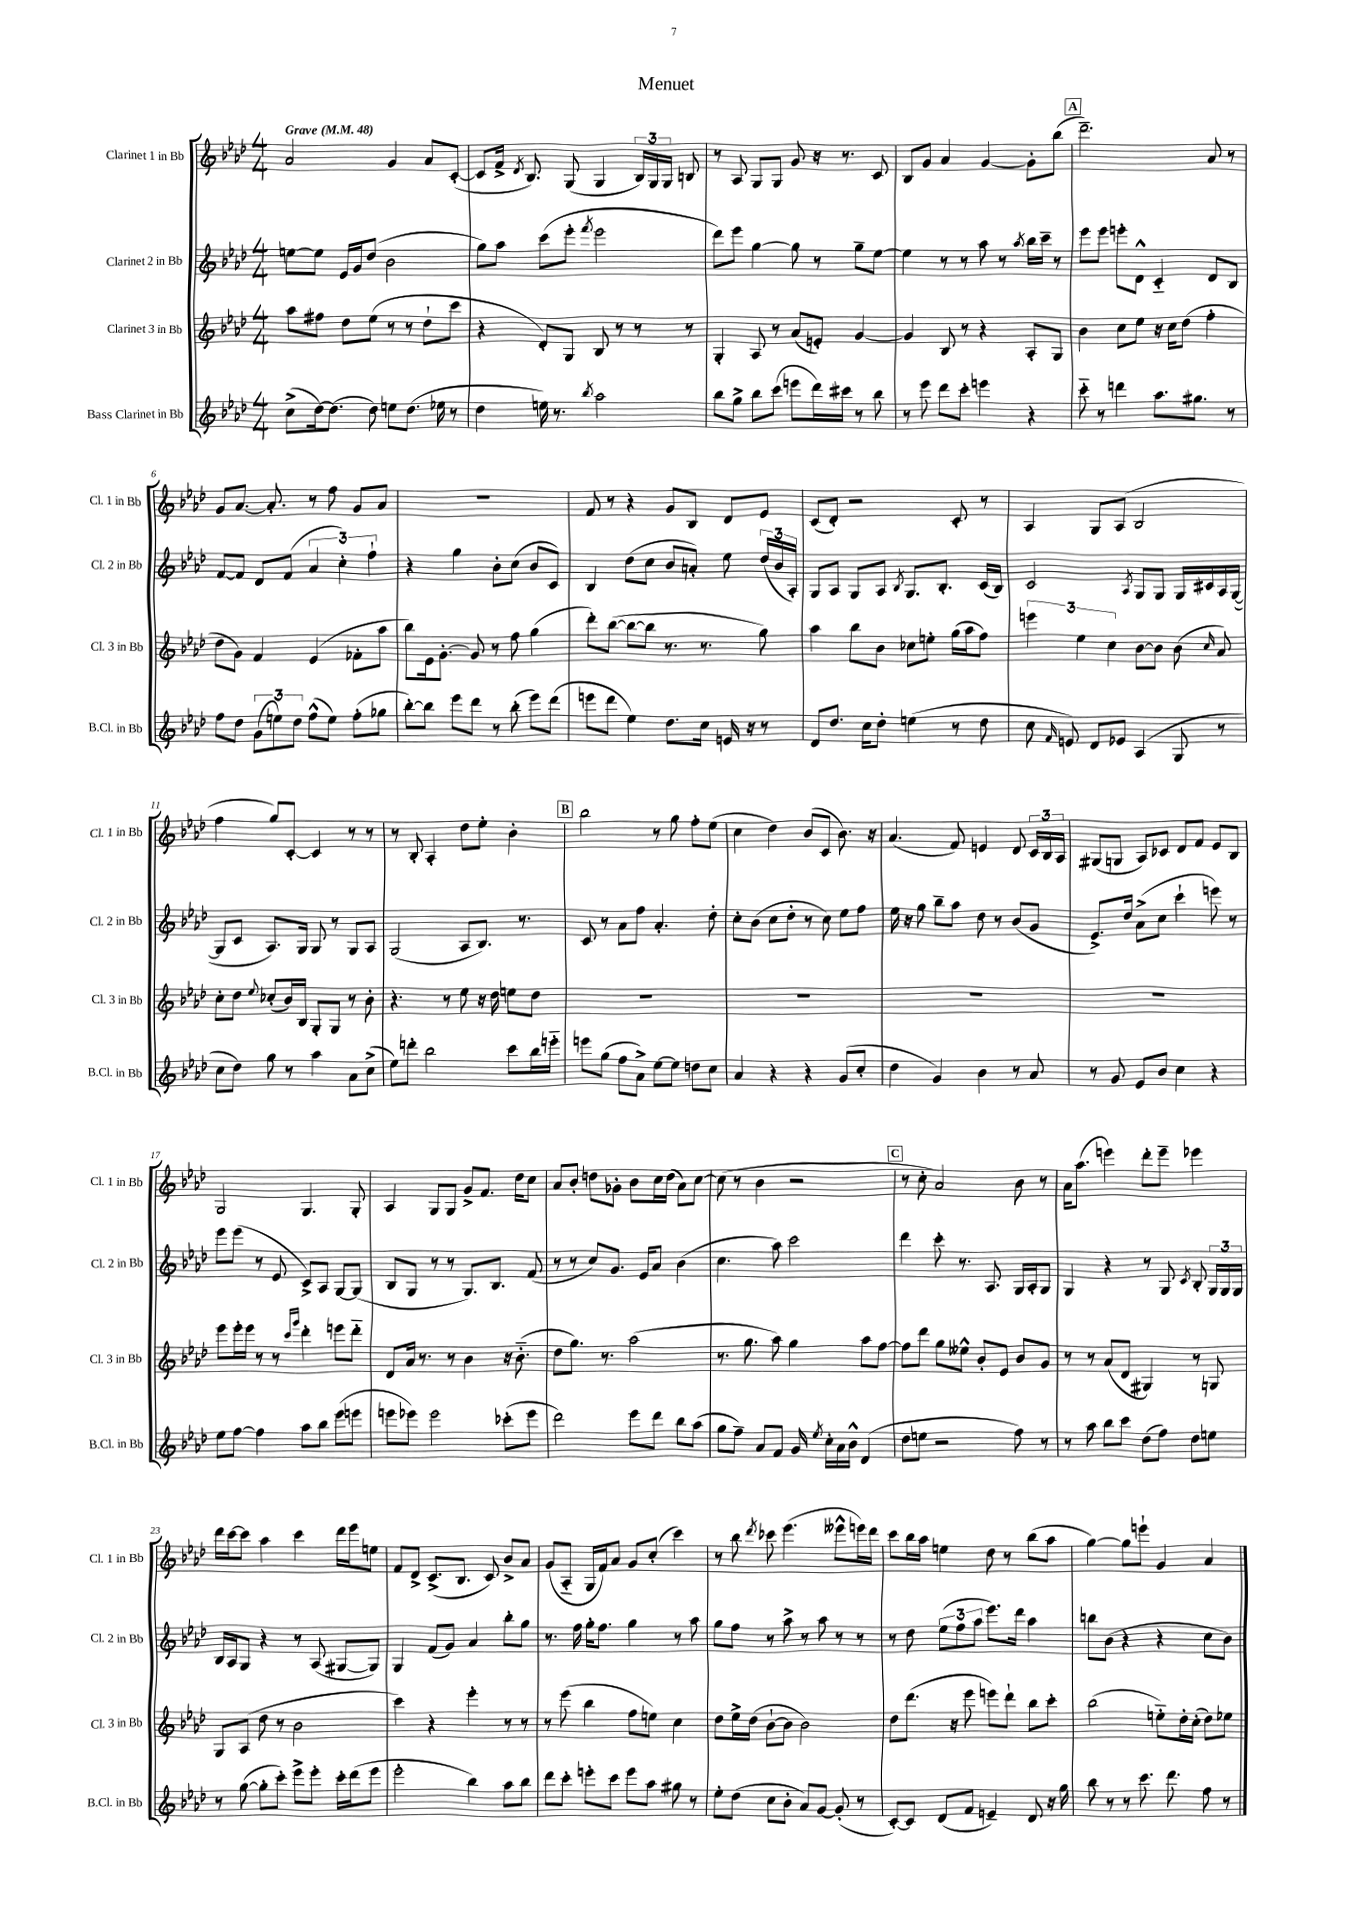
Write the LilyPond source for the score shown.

\header { title = "Menuet" }
<<
\new StaffGroup <<
\new Staff = "s0" \with { instrumentName = "Clarinet 1 in Bb" shortInstrumentName = "Cl. 1 in Bb" } {
    \clef treble \key aes \major \numericTimeSignature \time 4/4 \tempo "Grave" 4 = 48
    \autoBeamOff aes'2 g'4 aes'8[ c'8]~-.( |
    c'8[ f'16]-> \acciaccatura { des'8 } bes8.) g8( g4 \tuplet 3/2 { bes16[) g16 g16] } b8 |
    r8 aes8 g8[ g8] g'8 r16 r8. c'8 |
    bes8[ g'8] aes'4 g'4~ g'8[-. bes''8]( |
    \mark \markup { \box "A" } des'''2.--) aes'8 r8 |
    g'8[ aes'8.]~ aes'8.-. r8 f''8 g'8[ aes'8] |
    R1 |
    f'8 r8 r4 g'8[ bes8] des'8[ ees'8] |
    c'8[( des'8]-.) r2 c'8-. r8 |
    aes4 g8[ aes8]( bes2 |
    f''4 g''8[) c'8]~-. c'4 r8 r8 |
    r8 bes8-. aes4-. des''8[ ees''8]-. bes'4-. |
    \mark \markup { \box "B" } bes''2 r8 g''8 f''8[-. ees''8]( |
    c''4 des''4) bes'8[( c'8] bes'8.) r16 |
    aes'4.( f'8) e'4 des'8 \tuplet 3/2 { c'16[ bes16 aes16] } |
    gis8[( g8] aes8[) ces'8] des'8[ f'8] ees'8[ bes8] |
    g2 g4. g8-. |
    aes4 g8[ g8] g'8[-> f'8.] des''16[ c''8] |
    aes'8[ bes'8]-. d''8[ ges'8]-. bes'8[ c''16 d''16]( aes'8[) c''8]~ |
    c''8( r8 bes'4 r2 |
    \mark \markup { \box "C" } r8 c''8-. aes'2) bes'8 r8 |
    aes'16[ aes''8.]( e'''4) des'''8[-. e'''8]-- ees'''4 |
    des'''16[ c'''16~ c'''8] aes''4 c'''4 des'''16[ ees'''16 e''8] |
    f'8[ des'8]-> c'8.[->( bes8.] c'8) bes'8[-> aes'8] |
    g'8[( aes8]-_ g16[ f'16) aes'8] g'8[ c''8]-.( c'''4) |
    r8 bes''8 \acciaccatura { des'''8 } ces'''8 ees'''4.( eeses'''8[-^ e'''16) des'''16] |
    c'''8[ bes''16 aes''16] e''4 des''8 r8 bes''8[( aes''8] |
    g''4~) g''8[ e'''8]-! g'4 aes'4 \bar "|." |
}
\new Staff = "s1" \with { instrumentName = "Clarinet 2 in Bb" shortInstrumentName = "Cl. 2 in Bb" } {
    \clef treble \key aes \major \numericTimeSignature \time 4/4
    \autoBeamOff e''8[~ e''8] ees'16[ g'16 des''8]( bes'2 |
    g''8[) aes''8] c'''8[( ees'''8]-. \acciaccatura { f'''8 } ees'''2 |
    des'''8[) ees'''8] g''4~ g''8 r8 g''8[-- ees''8]~ |
    ees''4 r8 r8 aes''8 r8 \acciaccatura { aes''8 } bes''16[ c'''16]-- r8 |
    \mark \markup { \box "A" } ees'''8[ ees'''8] e'''8[-. des'8]-^ c'4-_ des'8[ bes8] |
    f'8[~ f'8] des'8[ f'8]( \tuplet 3/2 { aes'4 c''4-.) f''4-! } |
    r4 g''4 bes'8[-. c''8]( bes'8[ c'8]) |
    bes4 des''8[( c''8] bes'8[ a'8]-.) ees''8 \tuplet 3/2 { des''16[( bes'16 aes16]-.) } |
    g8[ aes8] g8[ aes8] \acciaccatura { bes8 } g8.[ bes8.]-. c'16[( bes16]) |
    c'2 \acciaccatura { aes8 } g8[ g8] g16[ cis'16 aes16 g16]~( |
    g8[ c'8] aes8.[) g16] g8 r8 g8[ aes8] |
    g2( aes8[ bes8.]) r8. |
    \mark \markup { \box "B" } c'8 r8 aes'8[ f''8] aes'4.-. des''8-. |
    c''8[-. bes'8]( c''8[ des''8]-. r8 c''8) ees''8[ f''8] |
    ees''16 r16 g''8 bes''8[-- aes''8] des''8 r8 bes'8[( g'8] |
    ees'8.[->) des''16] aes'8[->( c''8] c'''4-! e'''8) r8 |
    ees'''8[ ees'''8]( r8 ees'8 c'8[->) aes8] g8[~ g8]( |
    bes8[ g8] r8 r8 g8.[) bes8.] f'8( |
    r8 r8 c''8[) g'8.] ees'16[ aes'8] bes'4( |
    c''4. aes''8) c'''2 |
    \mark \markup { \box "C" } des'''4 c'''8-. r8. aes8. g16[ aes16-. g8] |
    g4 r4 r8 g8 \acciaccatura { c'8 } bes8-. \tuplet 3/2 { g16[ g16 g16] } |
    bes16[ aes16 g8] r4 r8 aes8( gis8[~ gis8]) |
    g4 f'8[( g'8]) aes'4 bes''8[-. g''8] |
    r8. f''16 g''16[-. f''8.] g''4 r8 aes''8 |
    g''8[ f''8] r8 aes''8-> r8 aes''8 r8 r8 |
    r8 des''8 \tuplet 3/2 { ees''8[( f''8 aes''8] } ees'''8.[) des'''16] aes''4 |
    b''8[ bes'8]( r4 r4 c''8[ bes'8]) \bar "|." |
}
\new Staff = "s2" \with { instrumentName = "Clarinet 3 in Bb" shortInstrumentName = "Cl. 3 in Bb" } {
    \clef treble \key aes \major \numericTimeSignature \time 4/4
    \autoBeamOff aes''8[ fis''8] des''8[ ees''8]( r8 r8 des''8[-! c'''8] |
    r4 des'8[-.) g8] bes8 r8 r8 r8 |
    g4-. aes8 r8 aes'8[( e'8]-.) g'4~ |
    g'4 bes8 r8 r4 aes8[-. g8] |
    \mark \markup { \box "A" } bes'4 c''8[ ees''8] r16 c''16[ des''8]( f''4-. |
    des''8[ g'8]) f'4 ees'4( fes'8[-. aes''8] |
    bes''8[) ees'16 g'8.]~-. g'8 r8 f''8 g''4( |
    des'''8[-.) bes''8]~( bes''8[~ bes''8] r8. r8. g''8) |
    aes''4 bes''8[ bes'8] ces''8[ e''8]-. g''16[( aes''16 f''8]) |
    \tuplet 3/2 { e'''4 ees''4 c''4 } bes'8[~ bes'8] bes'8( \grace { c''16 } aes'8) |
    c''8[-. des''8] \appoggiatura { ees''8 } ces''8[-.( bes'16) bes16] g8[-. g8] r8 bes'8-. |
    r4. r8 ees''8 r16 des''16 e''8[ des''8] |
    \mark \markup { \box "B" } R1 |
    R1 |
    R1 |
    R1 |
    ees'''8[ ees'''16-. ees'''16] r8 r8 \grace { c'''16[ g'''16] } des'''4-. e'''8[ des'''8]-_ |
    des'8[ aes'16] r8. r8 bes'4 r16 bes'8.-_( |
    des''8[ g''8.]) r8. aes''2( |
    r8. g''8. aes''8) g''4 aes''8[ f''8]~ |
    \mark \markup { \box "C" } f''8[ des'''8] g''8[ eeses''8]-^ bes'8[-. ees'8] bes'8[ g'8] |
    r8 r8 aes'8[( des'8] gis4) r8 g8 |
    g8[ aes8]( des''8 r8 bes'2 |
    c'''4) r4 ees'''4-. r8 r8 |
    r8 ees'''8( bes''4 f''8[ e''8]) c''4 |
    des''8[ ees''16-> des''16]( bes'8[~-! bes'8] bes'2) |
    des''8[ des'''8.]( r16 ees'''8 e'''8[) des'''8]-! bes''8[ c'''8]-. |
    bes''2( e''8[-_) des''16-. c''16]-.( des''8[) ees''8] \bar "|." |
}
\new Staff = "s3" \with { instrumentName = "Bass Clarinet in Bb" shortInstrumentName = "B.Cl. in Bb" } {
    \clef treble \key aes \major \numericTimeSignature \time 4/4
    \autoBeamOff c''8[->( des''16~) des''8.]( des''8) e''8[ des''8.]( ees''16 r8 |
    des''4 e''16) r8. \acciaccatura { bes''8 } aes''2 |
    bes''8[ g''8]-> bes''8[ c'''8]( e'''8[ des'''16) cis'''16] r8 bes''8 |
    r8 ees'''8 des'''8[ c'''8]-. e'''4 r4 |
    \mark \markup { \box "A" } c'''8-_ r8 d'''4 aes''8.[ gis''8.] r8 |
    f''8[ des''8] \tuplet 3/2 { g'8[( e''8) des''8] } f''8[-^( e''8]) f''8[-.( ges''8] |
    bes''8[~-.) bes''8] ees'''8[ des'''8] r8 bes''8-.( ees'''8[) des'''8]( |
    e'''8[ des'''8] ees''4) des''8.[ c''16] e'16 r16 r8 |
    des'8[ des''8.] c''16[ des''8]-. e''4( r8 des''8 |
    c''8 \grace { f'16 } e'8) des'8[ ees'8] aes4( g8 r8 |
    c''8[ des''8]) g''8 r8 aes''4 aes'8[ c''8]->( |
    ees''8[) d'''8]-. bes''2 c'''8[ bes''16 e'''16]-_ |
    \mark \markup { \box "B" } e'''8[ g''8]( f''8[ aes'8]->) ees''8[~ ees''8] d''8[ c''8] |
    aes'4 r4 r4 g'8[( c''8]-. |
    des''4 g'4) bes'4 r8 aes'8 |
    r8 g'8 ees'8[ bes'8] c''4 r4 |
    ees''8[ f''8]~ f''4 aes''8[ bes''8] ees'''8[( e'''8] |
    e'''8[ ees'''8]) ees'''2 ces'''8[-.( ees'''8] |
    des'''2) ees'''8[ des'''8] bes''8[ aes''8]( |
    g''8[ f''8]--) aes'8[ f'8] g'16 \acciaccatura { ees''8 } c''16[-. aes'16 bes'16]-^ des'4( |
    \mark \markup { \box "C" } des''8[ e''8] r2 f''8) r8 |
    r8 aes''8 bes''8[ c'''8] des''8[( f''8]) des''8[ e''8] |
    r8 g''8~( g''8[-. c'''8]-.) ees'''8[-> ees'''8]-. c'''16[-. des'''16( ees'''8] |
    ees'''2-. bes''4) aes''8[ bes''8] |
    des'''8[ c'''8]-. e'''8[-. c'''8] e'''8[ aes''8] gis''8 r8 |
    ees''8[-. des''8]( c''8[ bes'8]-. aes'8[) g'8]~ g'8-.( r8 |
    c'8[~-.) c'8] des'8[( f'8] e'4--) des'8 r16 g''16 |
    bes''8 r8 r8 c'''8. des'''8. f''8 r8 \bar "|." |
}
>>
>>
